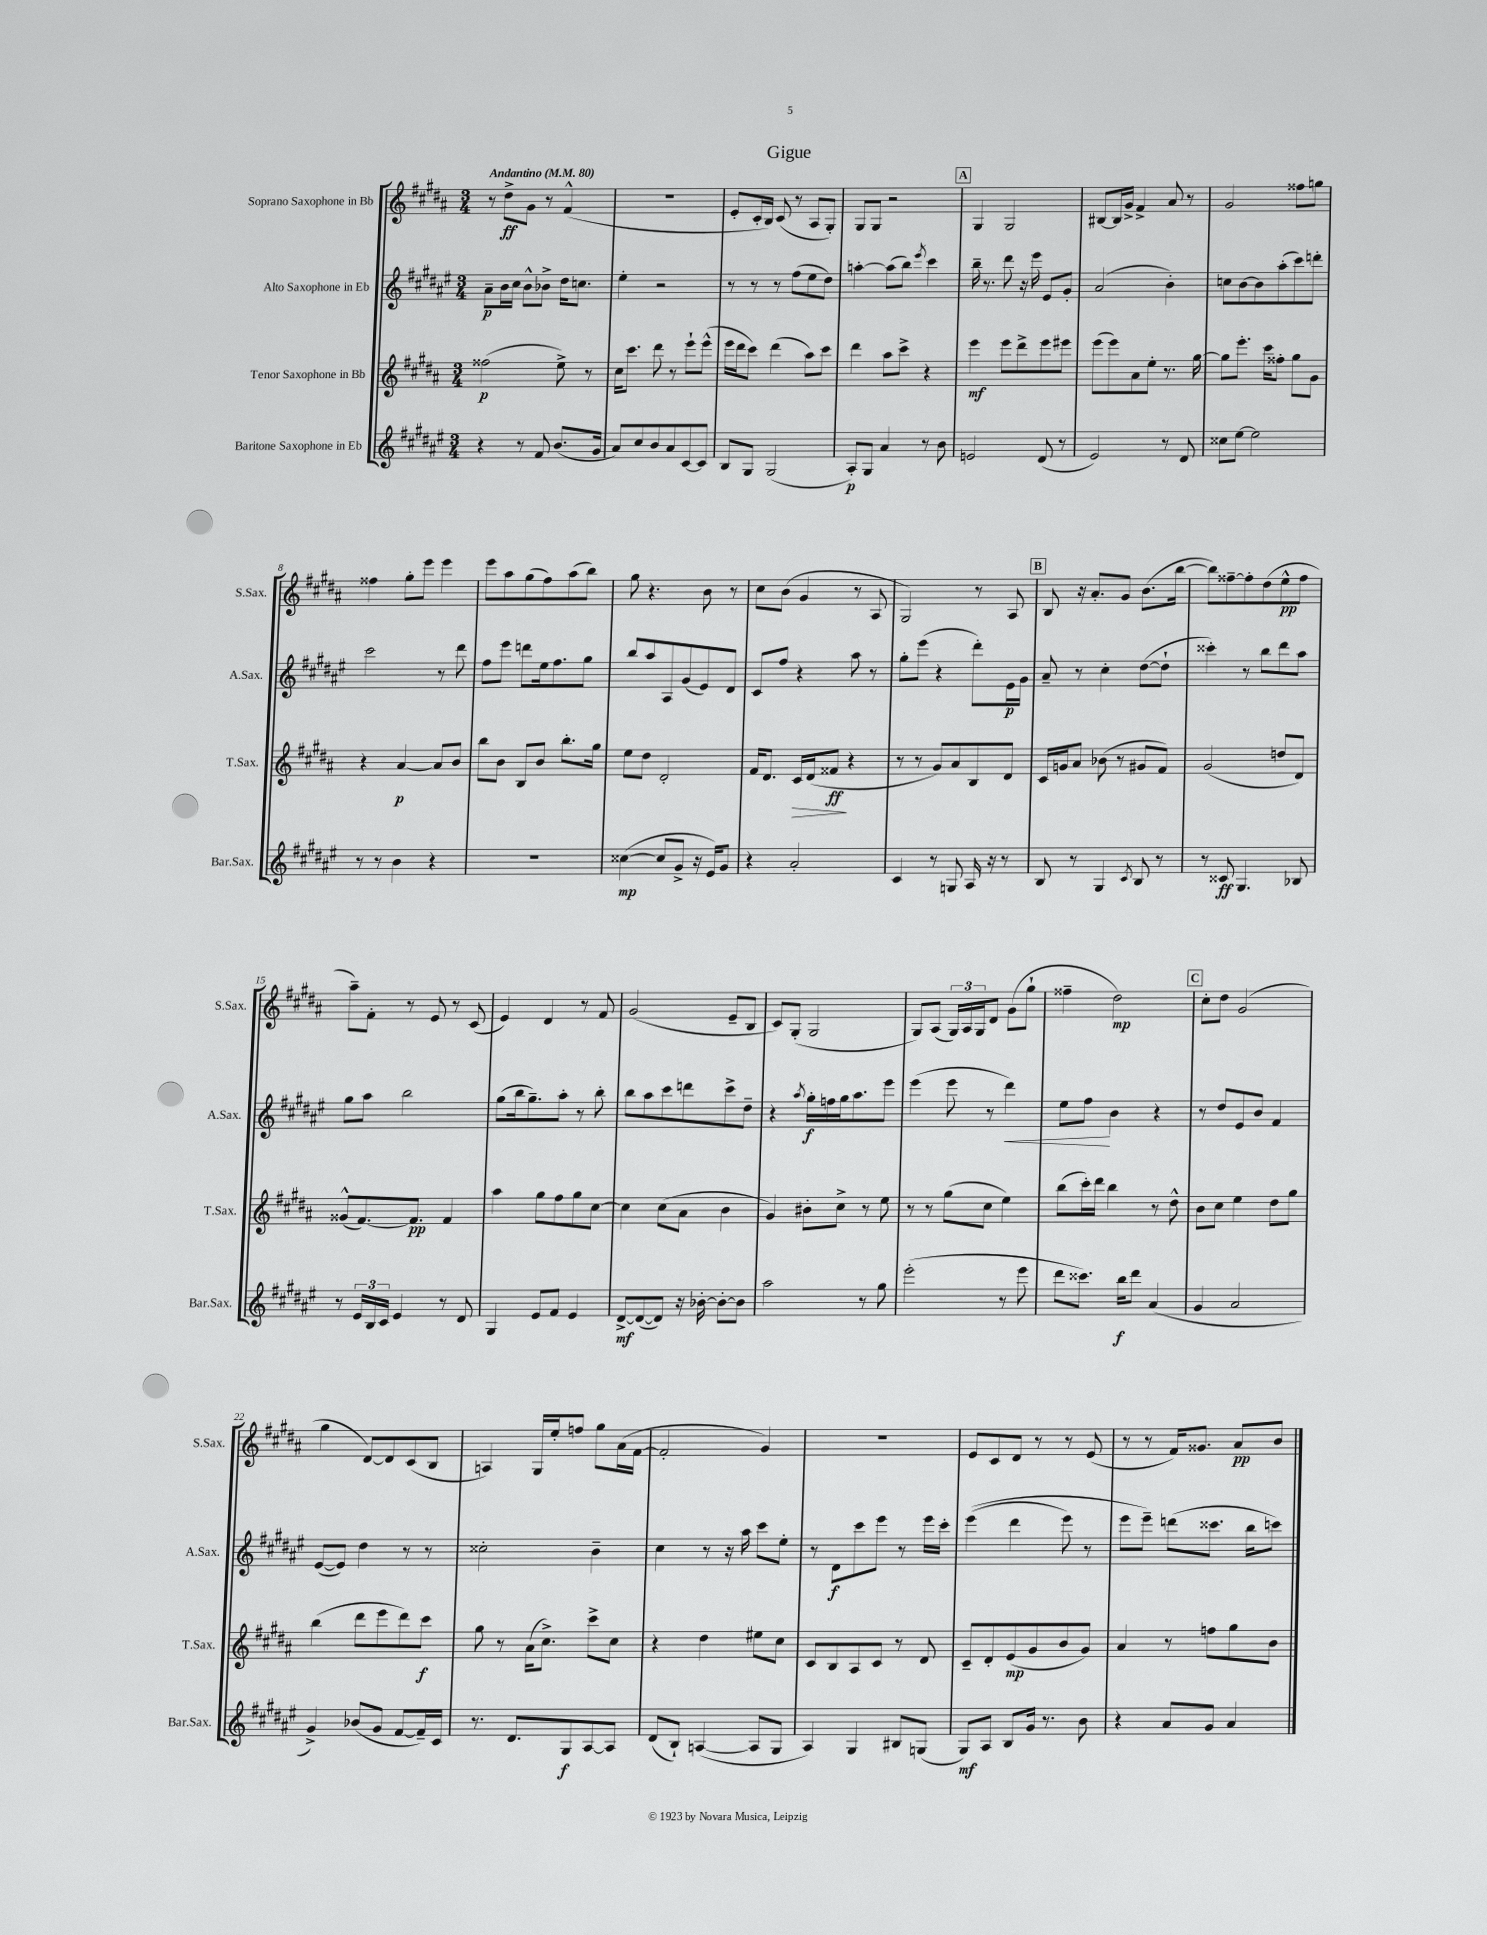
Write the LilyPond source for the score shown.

\header { title = "Gigue" }
<<
\new StaffGroup <<
\new Staff = "s0" \with { instrumentName = "Soprano Saxophone in Bb" shortInstrumentName = "S.Sax." } {
    \clef treble \key b \major \numericTimeSignature \time 3/4 \tempo "Andantino" 4 = 80
    r8 dis''8->\ff gis'8 r8 fis'4-^( |
    R2. |
    e'8-. cis'16-. b16) cis'8( r8 ais8 gis8-.) |
    gis8 gis8 r2 |
    \mark \markup { \box "A" } gis4 gis2 |
    bis8~ bis16 gis'16-> fis'4-> ais'8 r8 |
    gis'2 fisis''8 g''8 |
    fisis''4 gis''8-. e'''8 e'''4 |
    e'''8 ais''8 gis''8( fis''8) ais''8( b''8) |
    gis''8 r4. b'8 r8 |
    cis''8 b'8( gis'4 r8 ais8 |
    gis2) r8 ais8 |
    \mark \markup { \box "B" } b8 r16 ais'8.-. gis'8 b'8.( b''16~ |
    b''8) fisis''8~-- fisis''8-. dis''8( e''8-^\pp fisis''8 |
    ais''8--) fis'8-. r8 e'8 r8 cis'8( |
    e'4) dis'4 r8 fis'8 |
    gis'2( e'8-- b8 |
    cis'8) gis8-.( gis2 |
    gis8) ais8( \tuplet 3/2 { gis16) ais16 gis16 } dis'8 gis'8( gis''8-! |
    fisis''4-- dis''2\mp) |
    \mark \markup { \box "C" } cis''8-. dis''8 gis'2( |
    gis''4 dis'8~) dis'8 cis'8( b8 |
    a4) gis16 e''16-. f''8 gis''8 ais'16( fis'16~ |
    fis'2-. gis'4) |
    R2. |
    e'8 cis'8 dis'8 r8 r8 e'8( |
    r8 r8 fis'16) gisis'8. ais'8\pp b'8 \bar "|." |
}
\new Staff = "s1" \with { instrumentName = "Alto Saxophone in Eb" shortInstrumentName = "A.Sax." } {
    \clef treble \key fis \major \numericTimeSignature \time 3/4
    ais'8--\p b'16 cis''16 b'8-^ bes'8-> dis''16 c''8. |
    eis''4-. r2 |
    r8 r8 r8 fis''8( eis''8 dis''8) |
    a''4~-. a''8( b''8) \acciaccatura { eis'''8 } cis'''4 |
    \mark \markup { \box "A" } b''16-- r8. dis'''8 r16 eis'''16 eis'8 gis'8-. |
    ais'2( b'4-.) |
    c''8 b'8~ b'8 ais''8-.( cis'''8) d'''8-. |
    cis'''2 r8 dis'''8 |
    fis''8 eis'''8 d'''8 eis''16 fis''8. gis''8 |
    b''8 ais''8 ais8 gis'8( eis'8) dis'8 |
    cis'8 fis''8 r4 ais''8 r8 |
    gis''8-. eis'''8( r4 dis'''8-.) eis'16\p gis'16 |
    \mark \markup { \box "B" } ais'8-- r8 cis''4-. dis''8~( dis''8-! |
    cisis'''4-.) r8 b''8 dis'''8 ais''8 |
    gis''8 ais''8 b''2 |
    gis''8( b''16 gis''8.--) ais''8-. r8 b''8-. |
    b''8 ais''8 cis'''8 d'''8 cis'''8-> dis''8-- |
    r4 \acciaccatura { ais''8 } gis''16-.\f f''16 gis''16 ais''8. eis'''8 |
    eis'''4( eis'''8 r8 dis'''4\<) |
    eis''8 fis''8\! b'4 r4 |
    \mark \markup { \box "C" } r8 dis''8 eis'8 b'8 fis'4 |
    eis'8~( eis'8) dis''4 r8 r8 |
    cisis''2-. b'4-- |
    cis''4 r8 r16 ais''16 cis'''8 eis''8-. |
    r8 dis'8\f cis'''8 eis'''8 r8 eis'''16 cis'''16-. |
    eis'''4(\( dis'''4 eis'''8) r8 |
    eis'''8 eis'''8--\) d'''8( cisis'''8. b''16 c'''8) \bar "|." |
}
\new Staff = "s2" \with { instrumentName = "Tenor Saxophone in Bb" shortInstrumentName = "T.Sax." } {
    \clef treble \key b \major \numericTimeSignature \time 3/4
    fisis''2\p( e''8->) r8 |
    cis''16 cis'''8. dis'''8 r8 e'''8-! e'''8-^( |
    e'''16 dis'''16 cis'''8) dis'''4( ais''8) cis'''8 |
    dis'''4 ais''8 cis'''8-> r4 |
    \mark \markup { \box "A" } e'''4\mf e'''8 dis'''8-> e'''8 eis'''8 |
    e'''8( e'''8) ais'8 e''8-. r8. gis''16~ |
    gis''8 e'''8.-. cis'''16 fisis''8-. gis''8 gis'8 |
    r4 ais'4~\p ais'8 b'8 |
    b''8 b'8 b8 b'8 b''8.-. gis''16 |
    e''8 dis''8 dis'2-. |
    fis'16 dis'8. cis'16\> dis'16( fisis'8\ff\! r4 |
    r8 r8 gis'8) ais'8 b8 dis'8 |
    \mark \markup { \box "B" } cis'16 g'16 ais'8 bes'8( r8 gis'8 fis'8) |
    gis'2( d''8 dis'8) |
    gisis'8-^( fis'8.~) fis'8.\pp fis'4 |
    ais''4 gis''8 fis''8 gis''8 cis''8~ |
    cis''4 cis''8( ais'8 b'4 |
    gis'4) bis'8-. cis''8-> r8 e''8 |
    r8 r8 gis''8( cis''8 e''4) |
    b''8( cis'''16-.) dis'''16 b''4 r8 dis''8-^ |
    \mark \markup { \box "C" } b'8 cis''8 e''4 dis''8 gis''8 |
    b''4( dis'''8 e'''8 dis'''8) cis'''8\f |
    gis''8 r8 ais'16( cis''8.->) cis'''8-> cis''8 |
    r4 dis''4 eis''8 cis''8 |
    cis'8 b8 ais8 cis'8 r8 dis'8 |
    cis'8-- dis'8-. e'8\mp( gis'8 b'8 gis'8) |
    ais'4 r8 f''8 gis''8 b'8 \bar "|." |
}
\new Staff = "s3" \with { instrumentName = "Baritone Saxophone in Eb" shortInstrumentName = "Bar.Sax." } {
    \clef treble \key fis \major \numericTimeSignature \time 3/4
    r4 r8 fis'8 b'8.( gis'16 |
    ais'8) cis''8 b'8 ais'8 cis'8~ cis'8 |
    b8 gis8 gis2( |
    ais8-.\p) gis8 ais'4 r8 b'8 |
    \mark \markup { \box "A" } e'2 dis'8( r8 |
    eis'2) r8 dis'8 |
    cisis''8 eis''8~ eis''2 |
    r8 r8 b'4 r4 |
    R2. |
    cisis''4~\mp( cisis''8 gis'8-> r16 eis'16) gis'8 |
    r4 ais'2-. |
    cis'4 r8 g8 ais16 r16 r8 |
    \mark \markup { \box "B" } b8 r8 gis4 \acciaccatura { cis'8 } b8 r8 |
    r8 cisis'8\ff gis4. bes8 |
    r8 \tuplet 3/2 { eis'16 b16 cis'16 } eis'4 r8 dis'8 |
    gis4 eis'8 fis'8 eis'4 |
    dis'8~->\mf dis'8~( dis'8) r16 bes'16~-. bes'8~-. bes'8 |
    ais''2 r8 gis''8 |
    eis'''2-.( r8 eis'''8 |
    dis'''8 cisis'''8.) b''16\f dis'''8 ais'4( |
    \mark \markup { \box "C" } gis'4 ais'2 |
    gis'4->) bes'8( gis'8 fis'8~ fis'16--) cis'16 |
    r8. dis'8. gis8\f ais8~ ais8 |
    dis'8( b8-!) a4~( a8 gis8 |
    ais4) gis4 bis8 g8( |
    gis8\mf) ais8 b8 gis'16 r8. b'8 |
    r4 ais'8 gis'8 ais'4 \bar "|." |
}
>>
>>
